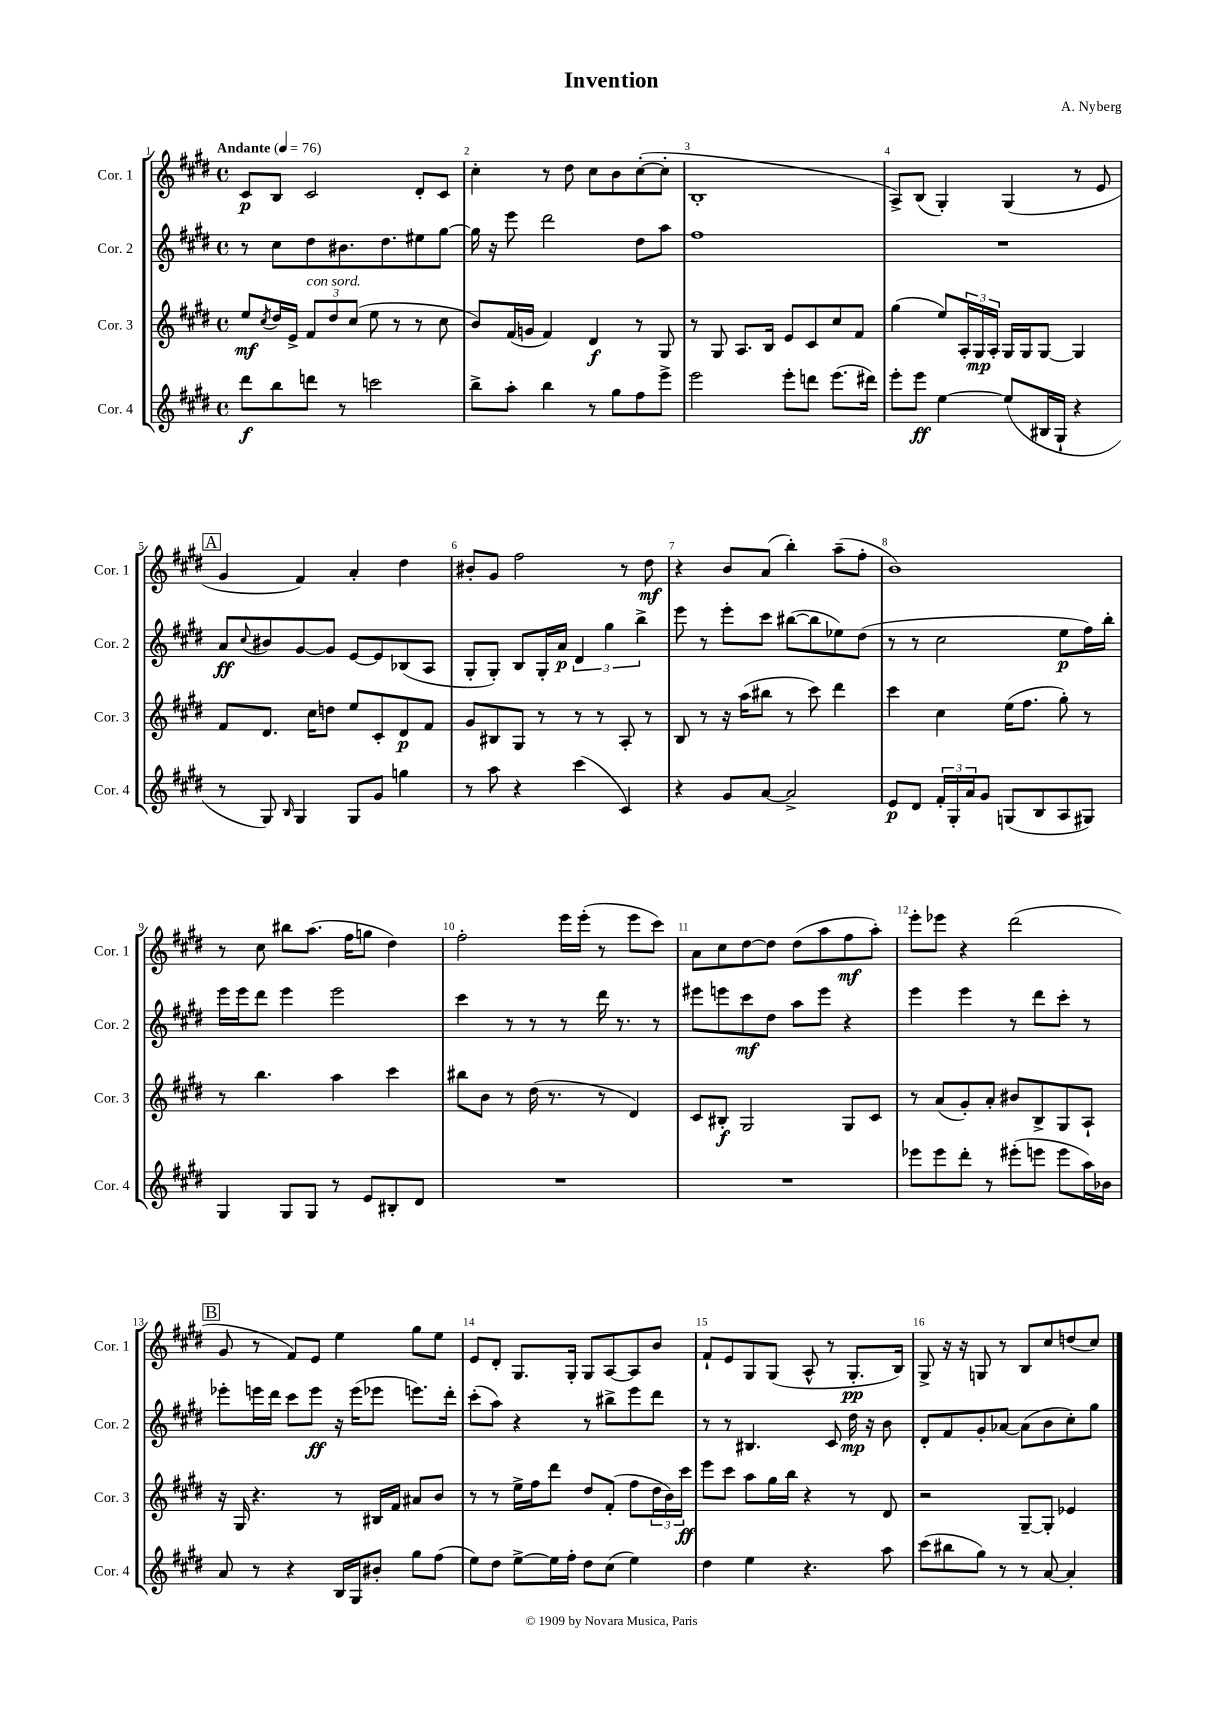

**kern	**kern	**kern	**kern
*staff4	*staff3	*staff2	*staff1
*clefG2	*clefG2	*clefG2	*clefG2
*k[f#c#g#d#]	*k[f#c#g#d#]	*k[f#c#g#d#]	*k[f#c#g#d#]
*M4/4	*M4/4	*M4/4	*M4/4
*met(c)	*met(c)	*met(c)	*met(c)
*MM76	*MM76	*MM76	*MM76
8ddd#\L	8ee/L	8r	8c#/L
.	8qcc#/	.	.
8bb\	16dd#/L	8cc#\L	8B/J
.	16e^/JJ	.	.
8ddd\J	12f#/L	8dd#\	2c#/
.	12dd#/	.	.
8r	.	8.b#\	.
.	(12cc#/J	.	.
2ccc\	8ee\	.	.
.	.	8.dd#\	.
.	8r	.	.
.	8r	8ee#\	8d#'/L
.	8cc#\	[8gg#\J	8c#/J
=	=	=	=
8bb^\L	8b/L)	16gg#\]	4cc#'\
.	.	16r	.
8aa'\J	(16f#/L	8eee\	.
.	16g/JJ	.	.
4bb\	4f#/)	2ddd#\	8r
.	.	.	8dd#\
8r	4d#/	.	8cc#\L
8gg#\L	.	.	8b\
8ff#\	8r	8dd#\L	([8cc#'\
8eee^\J	8G#/	8aa\J	8cc#'\]J
=	=	=	=
2eee\	8r	1ff#	1B'
.	8G#/	.	.
.	8.A/L	.	.
.	16B/Jk	.	.
8eee'\L	8e/L	.	.
8ddd\J	8c#/	.	.
(8.eee\L	8cc#/	.	.
.	8f#/J	.	.
16ddd#\Jk)	.	.	.
=	=	=	=
8eee'\L	(4gg#\	1r	8A^/L)
8eee\J	.	.	(8B/J
[4ee\	8ee/L)	.	4G#'/)
.	24A'/L	.	.
.	24G#/	.	.
.	24A'/JJ	.	.
(8ee/]L	16G#/LL	.	(4G#/
.	16G#/J	.	.
16B#/L	[8G#/J	.	.
16G#`/JJ	.	.	.
4r	4G#/]	.	8r
.	.	.	8e/
=	=	=	=
8r	8f#/L	8a/L	4g#/
.	.	8qqcc#/	.
8G#/)	8.d#/J	8b#/	.
16qqB/	.	.	.
4G#/	.	[8g#/	4f#/)
.	16cc#\LK	.	.
.	8dd\J	8g#/]J	.
8G#/L	8ee/L	[8e/L	4a'/
8g#/J	8c#'/	8e/]	.
4gg\	8d#/	(8B-/	4dd#\
.	8f#/J	8A/J	.
=	=	=	=
8r	8g#/L	8G#'/L	8b#'/L
8aa\	8B#/	8G#'/J)	8g#/J
4r	8G#/J	8B/L	2ff#\
.	8r	16G#'/L	.
.	.	16a/JJ	.
(4ccc#\	8r	6d#/	.
.	8r	.	.
.	.	6gg#\	.
4c#/)	8A'/	.	8r
.	.	6bb^\	.
.	8r	.	8dd#\
=	=	=	=
4r	8B/	8eee\	4r
.	8r	8r	.
8g#/L	16r	8eee'\L	8b/L
.	(16aa\LK	.	.
[8a/J	8bb#\J	8ccc#\J	(8a/J
2a^/]	8r	([8bb#\L	4bb'\)
.	8ccc#\)	8bb#\]	.
.	4ddd#\	8ee-\)	(8aa~\L
.	.	(8dd#\J	8ff#'\J
=	=	=	=
8e/L	4ccc#\	8r	1b)
8d#/J	.	8r	.
24f#'/LL	4cc#\	2cc#\	.
24G#'/	.	.	.
24a/J	.	.	.
8g#/J	.	.	.
(8G/L	(16ee\LK	.	.
.	8.ff#\J	.	.
8B/	.	.	.
8A/	8gg#'\)	8ee\L	.
8G#/J)	8r	16ff#\L)	.
.	.	16bb'\JJ	.
=	=	=	=
4G#/	8r	16eee\LL	8r
.	.	16eee\J	.
.	4.bb\	8ddd#\J	8cc#\
8G#/L	.	4eee\	8bb#\L
8G#/J	.	.	(8.aa\J
8r	4aa\	2eee\	.
.	.	.	16ff#\LK
8e/L	.	.	8gg\J
8B#'/	4ccc#\	.	4dd#\)
8d#/J	.	.	.
=	=	=	=
1r	8bb#\L	4ccc#\	2ff#'\
.	8b\J	.	.
.	8r	8r	.
.	(16dd#\	8r	.
.	8.r	.	.
.	.	8r	16eee\LL
.	.	.	(16eee'\JJ
.	8r	16ddd#\	8r
.	.	8.r	.
.	4d#/)	.	8eee\L
.	.	8r	8ccc#\J)
=	=	=	=
1r	8c#/L	8eee#\L	8a\L
.	8B#'/J	8eee\	8cc#\
.	2G#/	8ccc#\	[8dd#\
.	.	8dd#\J	8dd#\]J
.	.	8aa\L	(8dd#\L
.	.	8eee\J	8aa\
.	8G#/L	4r	8ff#\
.	8c#/J	.	8aa'\J)
=	=	=	=
8eee-\L	8r	4eee\	8eee'\L
8eee-\	(8a/L	.	8eee-\J
8ddd#'\J	8g#'/)	4eee\	4r
8r	8a'/J	.	.
(8eee#'\L	8b#/L	8r	(2ddd#\
8eee\J	8B^/	8ddd#\L	.
8eee\L	8G#/	8ccc#'\J	.
16aa\L)	8A`/J	8r	.
16b-\JJ	.	.	.
=	=	=	=
8a/	16r	8eee-'\L	8g#/
.	16G#/	.	.
8r	4.r	16eee\L	8r
.	.	16ddd#\JJ	.
4r	.	8ccc#\L	8f#/L)
.	.	8eee\J	8e/J
16B/LL	8r	16r	4ee\
16G#/J	.	(16eee\LK	.
8b#'/J	16B#/LL	8eee-\J	.
.	16f#/JJ	.	.
8gg#\L	8a#/L	8.eee\L)	8gg#\L
(8ff#\J	8b/J	.	8ee\J
.	.	16ddd#'\Jk	.
=	=	=	=
8ee\L)	8r	(8ccc#'\L	8e/L
8dd#\J	8r	8aa\J)	8d#'/J
[8ee^\L	16ee^\LL	4r	8.G#/L
.	16ff#\J	.	.
16ee\]L	8ddd#\J	.	.
16ff#'\JJ	.	.	16G#'/Jk
8dd#\L	8dd#/L	8r	8G#/L
(8cc#\J	(8f#'/J	8bb#^\L	[8A/
4ee\)	8ff#\L	8eee\	8A/]
.	24dd#\L	8ddd#\J	8b/J
.	24b\)	.	.
.	24ccc#\JJ	.	.
=	=	=	=
4dd#\	8eee\L	8r	8f#`/L
.	8ccc#\J	8r	8e/
4ee\	8aa\L	4.B#/	8G#/
.	16gg#\L	.	(8G#/J
.	16bb\JJ	.	.
4.r	4r	.	8A^^/
.	.	8c#/	8r
.	8r	16dd#\	8.G#'/L
.	.	16r	.
8aa\	8d#/	8b\	.
.	.	.	16B/Jk)
=	=	=	=
(8ccc#\L	2r	8d#'/L	8G#^/
8bb#\	.	8f#/	16r
.	.	.	16r
8gg#\J)	.	8g#'/	8G/
8r	.	[8a-/J	8r
8r	[8G#~/L	(8a-\]L	8B/L
[8a/	8G#'/]J	8b\	8cc#/
4a'/]	4e-/	8cc#'\)	(8dd/
.	.	8gg#\J	8cc#/J)
==	==	==	==
*-	*-	*-	*-
